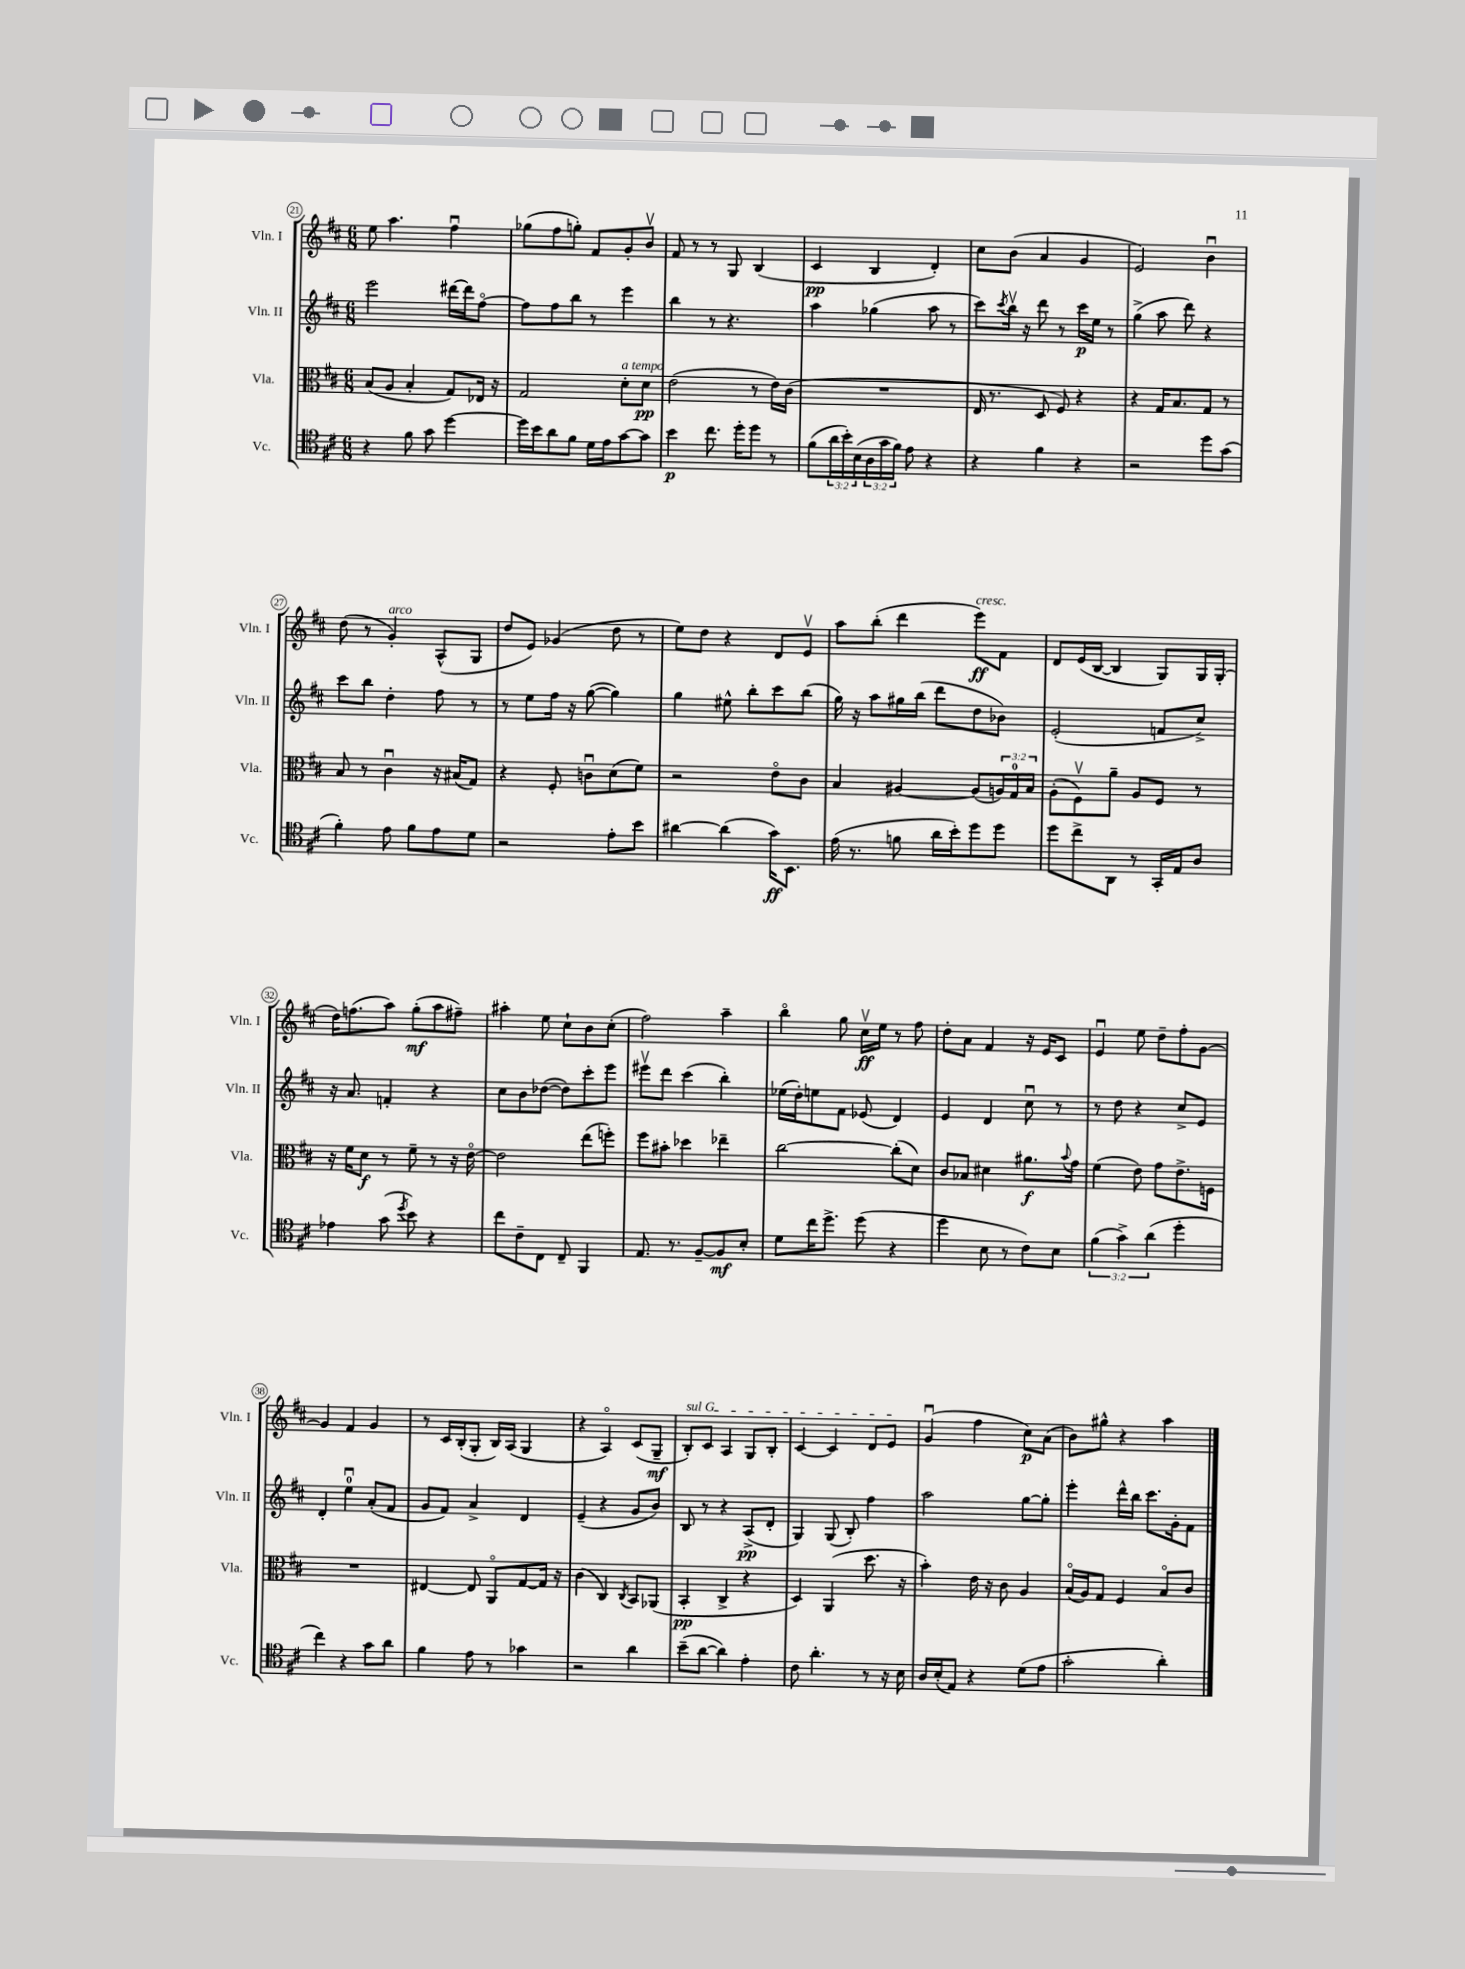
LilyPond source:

<<
\new StaffGroup <<
\new Staff = "s0" \with { instrumentName = "Vln. I" shortInstrumentName = "Vln. I" } {
    \clef treble \key d \major \numericTimeSignature \time 6/8
    e''8 a''4. fis''4\downbow |
    ges''8( fis''8 g''8-.) fis'8 g'8-. b'8\upbow |
    fis'8 r8 r8 g8 b4( |
    cis'4\pp b4 d'4-.) |
    cis''8 b'8( a'4 g'4 |
    e'2) b'4\downbow |
    d''8( r8 g'4-.^\markup { \italic "arco" }) a8-^( g8 |
    d''8 e'8) ges'4( d''8 r8 |
    e''8) d''8 r4 d'8 e'8\upbow |
    a''8 b''8-.( d'''4 e'''8\ff^\markup { \italic "cresc." }) fis'8 |
    d'8 e'16( b16~ b4 g8) g16 g16-.( |
    d''16) f''8.( a''8) g''8-.\mf( a''8 fis''8--) |
    ais''4-. e''8 cis''8-! b'8 cis''8-.( |
    fis''2) a''4-- |
    b''4\flageolet g''8 cis''16\upbow\ff e''16 r8 fis''8 |
    d''8-. a'8 fis'4 r16 e'16 cis'8 |
    e'4\downbow e''8 d''8-- fis''8-. g'8~ |
    g'4 fis'4 g'4 |
    r8 cis'16 b16-.( g8-. b16) a16( g4 |
    r4 a4\flageolet) cis'8( g8--\mf |
    \once \override TextSpanner.bound-details.left.text = \markup { \italic "sul G" } b8-.\startTextSpan) cis'8 a4 g8 b8-. |
    cis'4~ cis'4 d'8 e'8\stopTextSpan |
    g'4\downbow( fis''4 cis''8\p) a'8( |
    b'8) gis''8-^ r4 a''4 \bar "|." |
}
\new Staff = "s1" \with { instrumentName = "Vln. II" shortInstrumentName = "Vln. II" } {
    \clef treble \key d \major \numericTimeSignature \time 6/8
    e'''2 dis'''16~ dis'''16 fis''8~\flageolet |
    fis''8 fis''8 b''8 r8 e'''4 |
    b''4 r8 r4. |
    a''4 ges''4( a''8 r8 |
    cis'''8) \acciaccatura { cis'''8 } b''16\upbow r16 d'''8 r8 cis'''16\p e''16 r8 |
    g''4->( a''8 d'''8) r4 |
    cis'''8 b''8 d''4-. fis''8 r8 |
    r8 e''8 fis''16 r16 g''8~( g''4) |
    g''4 eis''8-^ b''8-. cis'''8 b''8( |
    g''16) r16 a''8 gis''16 b''16( d'''8 d''8 bes'8) |
    e'2-.( f'8 cis''8->) |
    r16 a'8. f'4-. r4 |
    cis''8 b'8 des''8~( des''8) cis'''8-. e'''8 |
    eis'''8\upbow d'''8 cis'''4( b''4-.) |
    ees''16( d''16-.) e''8 fis'8 ees'8( d'4) |
    e'4 d'4 cis''8\downbow r8 |
    r8 d''8 r4 cis''8-> e'8 |
    d'4-. e''4-0\downbow a'8-.( fis'8 |
    g'8 fis'8) a'4-> d'4 |
    e'4--( r4 g'8 b'8) |
    b8 r8 r4 a8->\pp( d'8-. |
    g4) g8( b8-.) fis''4 |
    a''2 g''8~ g''8-. |
    e'''4-. d'''16-^ b''16 cis'''8. g'16-. fis'8 \bar "|." |
}
\new Staff = "s2" \with { instrumentName = "Vla." shortInstrumentName = "Vla." } {
    \clef alto \key d \major \numericTimeSignature \time 6/8 \override Staff.TupletNumber.text = #tuplet-number::calc-fraction-text
    b8( a8 b4-. g8) ees16 r16 |
    g2 d'8-.^\markup { \italic "a tempo" } d'8\pp |
    e'2( r8 e'16) cis'16( |
    R2. |
    e16 r8. d8 fis8) r4 |
    r4 g16 b8. g8 r8 |
    b8 r8 cis'4\downbow r16 bis16( g8) |
    r4 fis8-. c'8\downbow d'8( fis'8) |
    r2 e'8\flageolet cis'8 |
    b4 ais4~ ais8( \tuplet 3/2 { a16) g16-0 b16 } |
    a8-.( fis8\upbow) a'8-- a8 fis8 r8 |
    r16 fis'16 d'8\f r8 fis'8-- r8 r16 e'16~\flageolet |
    e'2 e''8( f''8-.) |
    fis''8 bis'8-. des''4 ees''4-- |
    cis''2~ cis''8-.( d'8) |
    cis'8 bes8 dis'4 ais'8.\f \appoggiatura { b'8 } g'16 |
    fis'4( e'8) g'8 e'8.-> f16 |
    R2. |
    eis4~ eis8 a,8\flageolet g8~ g16 r16 |
    cis'4( cis4) \acciaccatura { cis8 } b,8 aes,8( |
    b,4-.\pp cis4-> r4 |
    d4) a,4( d''8. r16 |
    b'4-.) e'16 r16 cis'8 a4 |
    b16\flageolet( a16) g8 fis4 b8\flageolet cis'8 \bar "|." |
}
\new Staff = "s3" \with { instrumentName = "Vc." shortInstrumentName = "Vc." } {
    \clef tenor \key d \major \numericTimeSignature \time 6/8 \override Staff.TupletNumber.text = #tuplet-number::calc-fraction-text
    r4 fis'8 g'8 d''4~ |
    d''16 b'16 a'8 fis'8 d'16 e'16 g'8~ g'8 |
    b'4\p cis''8. d''16-. d''8 r8 |
    fis'8( \tuplet 3/2 { a'16 b'16-.) b16( } \tuplet 3/2 { a16 g'16 fis'16) } e'8 r4 |
    r4 fis'4 r4 |
    r2 d''8 g'8( |
    fis'4-.) e'8 fis'8 e'8 d'8 |
    r2 e'8-. b'8 |
    ais'4~ ais'4( g'16\ff) b,8. |
    e'16( r8. f'8 a'16 b'16-.) d''8 d''8 |
    d''8 cis''8-> a,8 r8 g,16-. e16 a8 |
    ees'4 g'8( \acciaccatura { d''8 } b'8) r4 |
    cis''8 cis'8-- cis8 cis8-- fis,4 |
    e8. r8. fis8~-- fis8\mf b8-. |
    d'8 cis''16 d''8.-> d''8( r4 |
    d''4 b8 r8 cis'8) b8 |
    \tuplet 3/2 { fis'4( g'4->) a'4( } d''4-. |
    cis''4) r4 g'8 a'8 |
    fis'4 e'8 r8 ges'4 |
    r2 a'4 |
    b'8--( a'8~ a'4) e'4-. |
    cis'8 a'4.-. r8 r16 b16 |
    a16 b16-.( e8) r4 d'8( e'8 |
    g'2-. a'4-.) \bar "|." |
}
>>
>>
